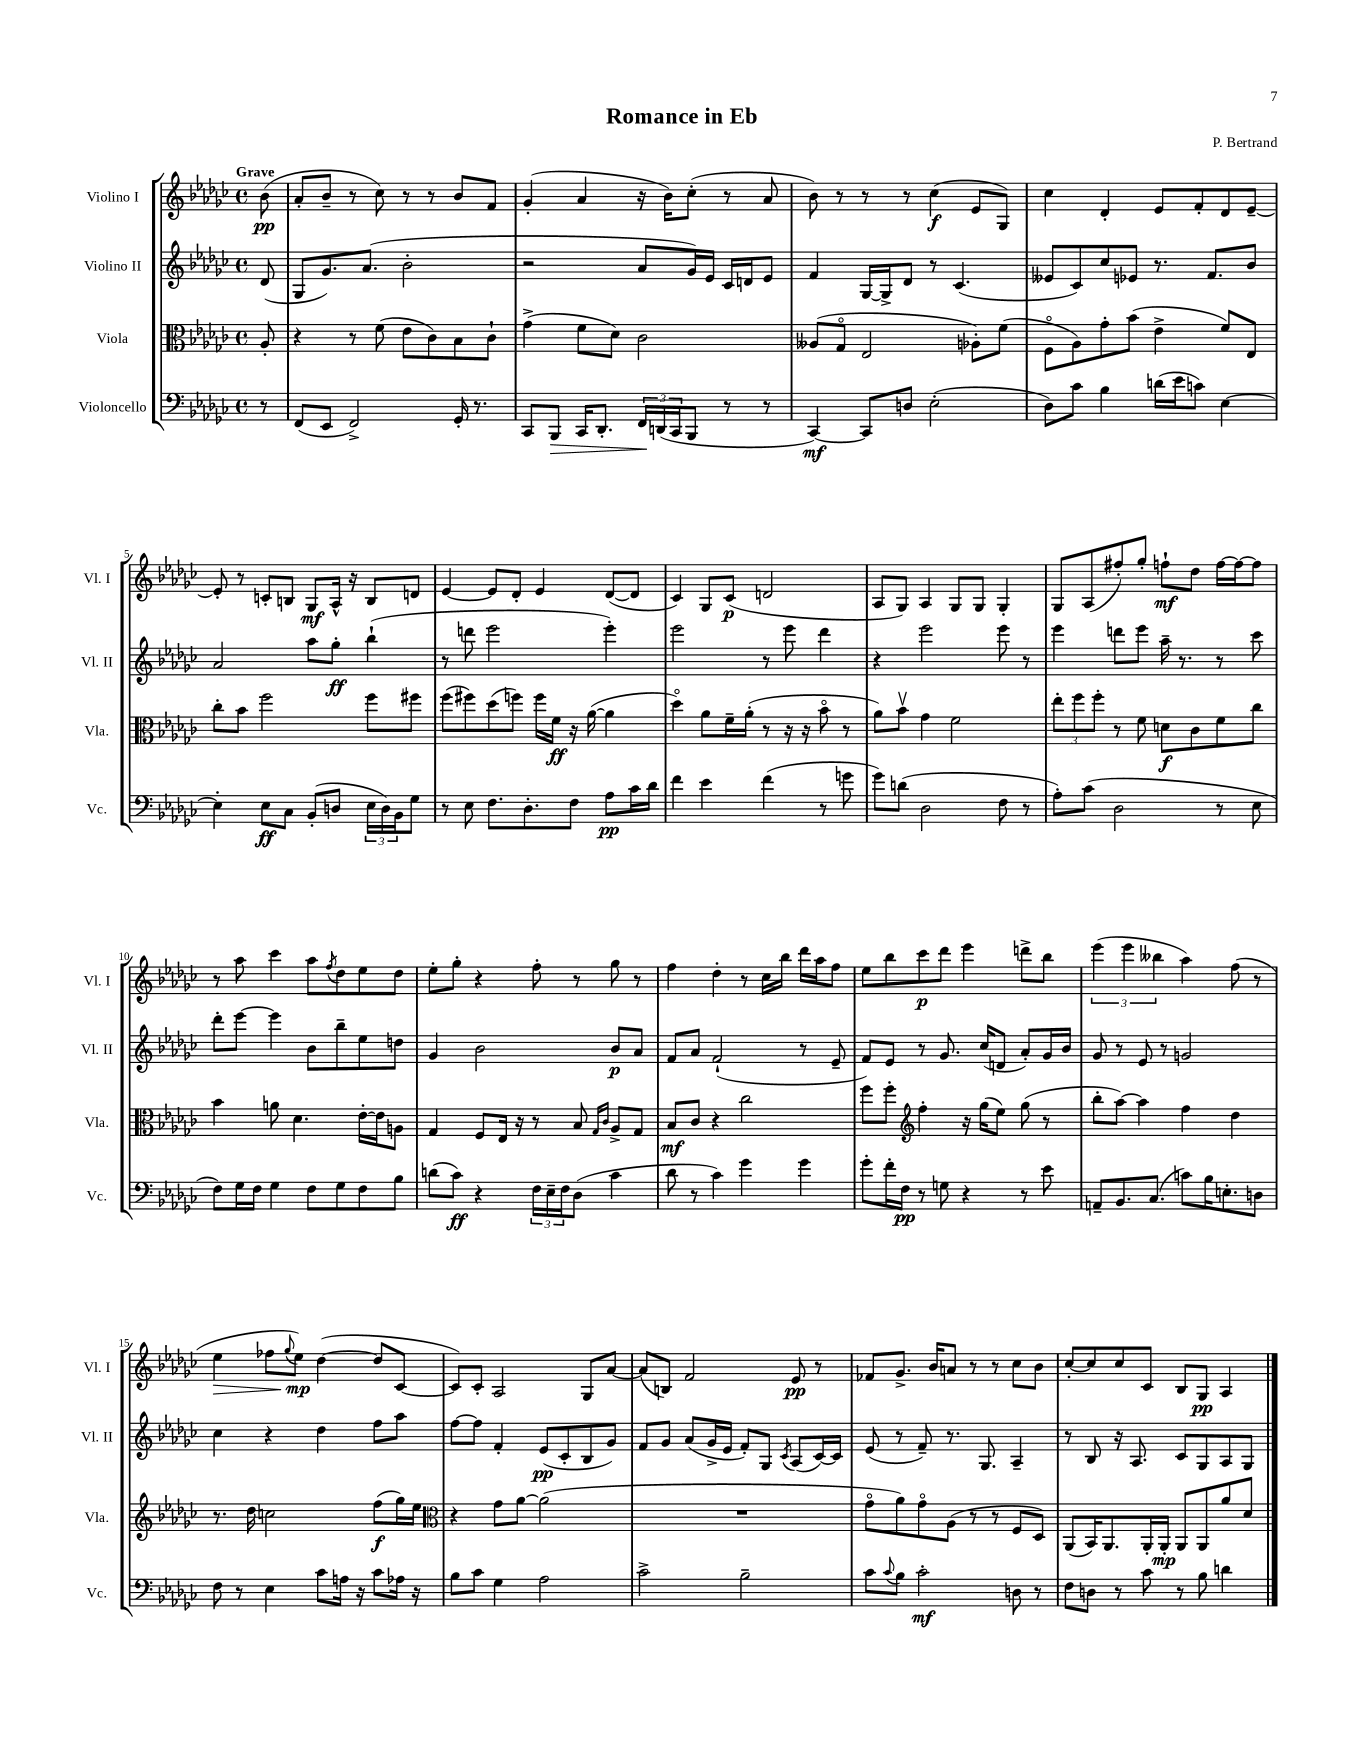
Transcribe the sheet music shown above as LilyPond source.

\header { title = "Romance in Eb" composer = "P. Bertrand" }
<<
\new StaffGroup <<
\new Staff = "s0" \with { instrumentName = "Violino I" shortInstrumentName = "Vl. I" } {
    \clef treble \key ges \major \defaultTimeSignature \time 4/4 \partial 8 \tempo "Grave"
    bes'8\pp( |
    aes'8-. bes'8-- r8 ces''8) r8 r8 bes'8 f'8 |
    ges'4-.( aes'4 r16 bes'16) ces''8-.( r8 aes'8 |
    bes'8) r8 r8 r8 ces''4\f( ees'8 ges8) |
    ces''4 des'4-. ees'8 f'8-. des'8 ees'8~-- |
    ees'8-. r8 c'8-. b8 ges8\mf aes16-^ r16 b8 d'8 |
    ees'4~ ees'8 des'8-. ees'4 des'8~( des'8 |
    ces'4) ges8 ces'8\p( d'2 |
    aes8 ges8) aes4 ges8 ges8 ges4-. |
    ges8 aes8( fis''8-.) ges''8-. f''8-!\mf des''8 f''16~ f''16~ f''8 |
    r8 aes''8 ces'''4 aes''8 \acciaccatura { f''8 } des''8 ees''8 des''8 |
    ees''8-. ges''8-. r4 f''8-. r8 ges''8 r8 |
    f''4 des''4-. r8 ces''16 bes''16 des'''16 aes''16 f''8 |
    ees''8 bes''8 ces'''8\p des'''8 ees'''4 d'''8-> bes''8 |
    \tuplet 3/2 { ees'''4( ees'''4 beses''4 } aes''4) f''8( r8 |
    ees''4\> fes''8 \appoggiatura { ges''8 } ees''8\mp\!) des''4~( des''8 ces'8~ |
    ces'8) ces'8-. aes2 ges8 aes'8~ |
    aes'8( b8) f'2 ees'8\pp r8 |
    fes'8 ges'8.-> bes'16 a'8 r8 r8 ces''8 bes'8 |
    ces''8~-. ces''8 ces''8 ces'8 bes8 ges8\pp aes4 \bar "|." |
}
\new Staff = "s1" \with { instrumentName = "Violino II" shortInstrumentName = "Vl. II" } {
    \clef treble \key ges \major \defaultTimeSignature \time 4/4 \partial 8
    des'8( |
    ges8 ges'8.) aes'8.( bes'2-. |
    r2 aes'8 ges'16) ees'16 ces'16 d'16 ees'8 |
    f'4 ges16~ ges16-> des'8 r8 ces'4.( |
    eeses'8 ces'8) ces''8 ees'8 r8. f'8. bes'8 |
    aes'2 aes''8 ges''8-.\ff bes''4-!( |
    r8 d'''8 ees'''2 ees'''4-.) |
    ees'''2 r8 ees'''8 des'''4 |
    r4 ees'''2 ees'''8 r8 |
    ees'''4 d'''8 ees'''8 aes''16-- r8. r8 ces'''8 |
    des'''8-. ees'''8~ ees'''4 bes'8 bes''8-- ees''8 d''8 |
    ges'4 bes'2 bes'8\p aes'8 |
    f'8 aes'8 f'2-!( r8 ees'8-- |
    f'8) ees'8 r8 ges'8. ces''16( d'8 aes'8-.) ges'16 bes'16 |
    ges'8 r8 ees'8 r8 g'2 |
    ces''4 r4 des''4 f''8 aes''8 |
    f''8~ f''8 f'4-. ees'8\pp( ces'8-. bes8 ges'8) |
    f'8 ges'8 aes'8( ges'16-> ees'16 f'8-.) ges8 \acciaccatura { ces'8 } aes8( ces'16~) ces'16 |
    ees'8( r8 f'8--) r8. ges8. aes4-- |
    r8 bes8 r16 aes8. ces'8 ges8 aes8 ges8 \bar "|." |
}
\new Staff = "s2" \with { instrumentName = "Viola" shortInstrumentName = "Vla." } {
    \clef alto \key ges \major \defaultTimeSignature \time 4/4 \partial 8
    aes8-. |
    r4 r8 f'8( ees'8 ces'8) bes8 ces'8-! |
    ges'4->( f'8 des'8) ces'2 |
    aeses8( ges8\flageolet ees2 aes8-.) f'8( |
    f8\flageolet aes8) ges'8-. bes'8( ees'4-> f'8) ees8 |
    ces''8-. bes'8 f''2 f''8 fis''8 |
    f''8( fis''8) des''8( f''8) f''16 f'16\ff r16 aes'16~( aes'4 |
    des''4\flageolet) aes'8 f'16-- aes'16-.( r8 r16 r16 bes'8\flageolet r8 |
    aes'8) bes'8\upbow ges'4 f'2 |
    \tuplet 3/2 { ees''8-. f''8 f''8-. } r8 f'8 d'8\f ces'8 f'8 ces''8 |
    bes'4 a'8 des'4. ees'16~-. ees'16 a8 |
    ges4 f8 ees16 r16 r8 bes8 \grace { ges16 ces'16 } aes8-> ges8 |
    bes8\mf ces'8 r4 ces''2 |
    f''8 f''8-. \clef treble f''4-. r16 ges''16( ees''8) ges''8( r8 |
    bes''8-. aes''8~) aes''4 f''4 des''4 |
    r8. des''16 c''2 f''8\f( ges''16) ees''16 |
    \clef alto r4 ges'8 aes'8~ aes'2( |
    R1 |
    ges'8\flageolet aes'8) ges'8\flageolet aes8( r8 r8 f8 des8) |
    aes,8( bes,16) aes,8. aes,16-. aes,16-.\mp aes,8 aes,8 aes'8 des'8 \bar "|." |
}
\new Staff = "s3" \with { instrumentName = "Violoncello" shortInstrumentName = "Vc." } {
    \clef bass \key ges \major \defaultTimeSignature \time 4/4 \partial 8
    r8 |
    f,8( ees,8 f,2->) ges,16-. r8. |
    ces,8 bes,,8\> ces,16 des,8.-. \tuplet 3/2 { f,16\! d,16( ces,16 } bes,,8 r8 r8 |
    ces,4~\mf) ces,8 d8 ees2-.( |
    des8) ces'8 bes4 d'16( ees'16 c'8) ees4~ |
    ees4-. ees8\ff ces8 bes,8-.( d8 \tuplet 3/2 { ees16 d16) bes,16 } ges8 |
    r8 ees8 f8. des8.-. f8 aes8\pp ces'16 des'16 |
    f'4 ees'4 f'4( r8 g'8 |
    ges'8) d'8( des2 f8 r8 |
    aes8-.) ces'8( des2 r8 ees8 |
    f8) ges16 f16 ges4 f8 ges8 f8 bes8 |
    d'8( ces'8\ff) r4 \tuplet 3/2 { f16 ees16-- f16 } des8( ces'4 |
    des'8 r8 ces'4) ges'4 ges'4 |
    ges'8-. f'16-. f16\pp r8 g8 r4 r8 ees'8 |
    a,8-- bes,8. ces8.( c'8) bes16 e8.-. d8 |
    f8 r8 ees4 ces'8 a16 r16 ces'8 aes16 r16 |
    bes8 ces'8 ges4 aes2 |
    ces'2-> bes2-- |
    ces'8 \appoggiatura { ces'8 } bes8 ces'2-.\mf d8 r8 |
    f8 d8 r8 ces'8 r8 bes8 d'4 \bar "|." |
}
>>
>>
